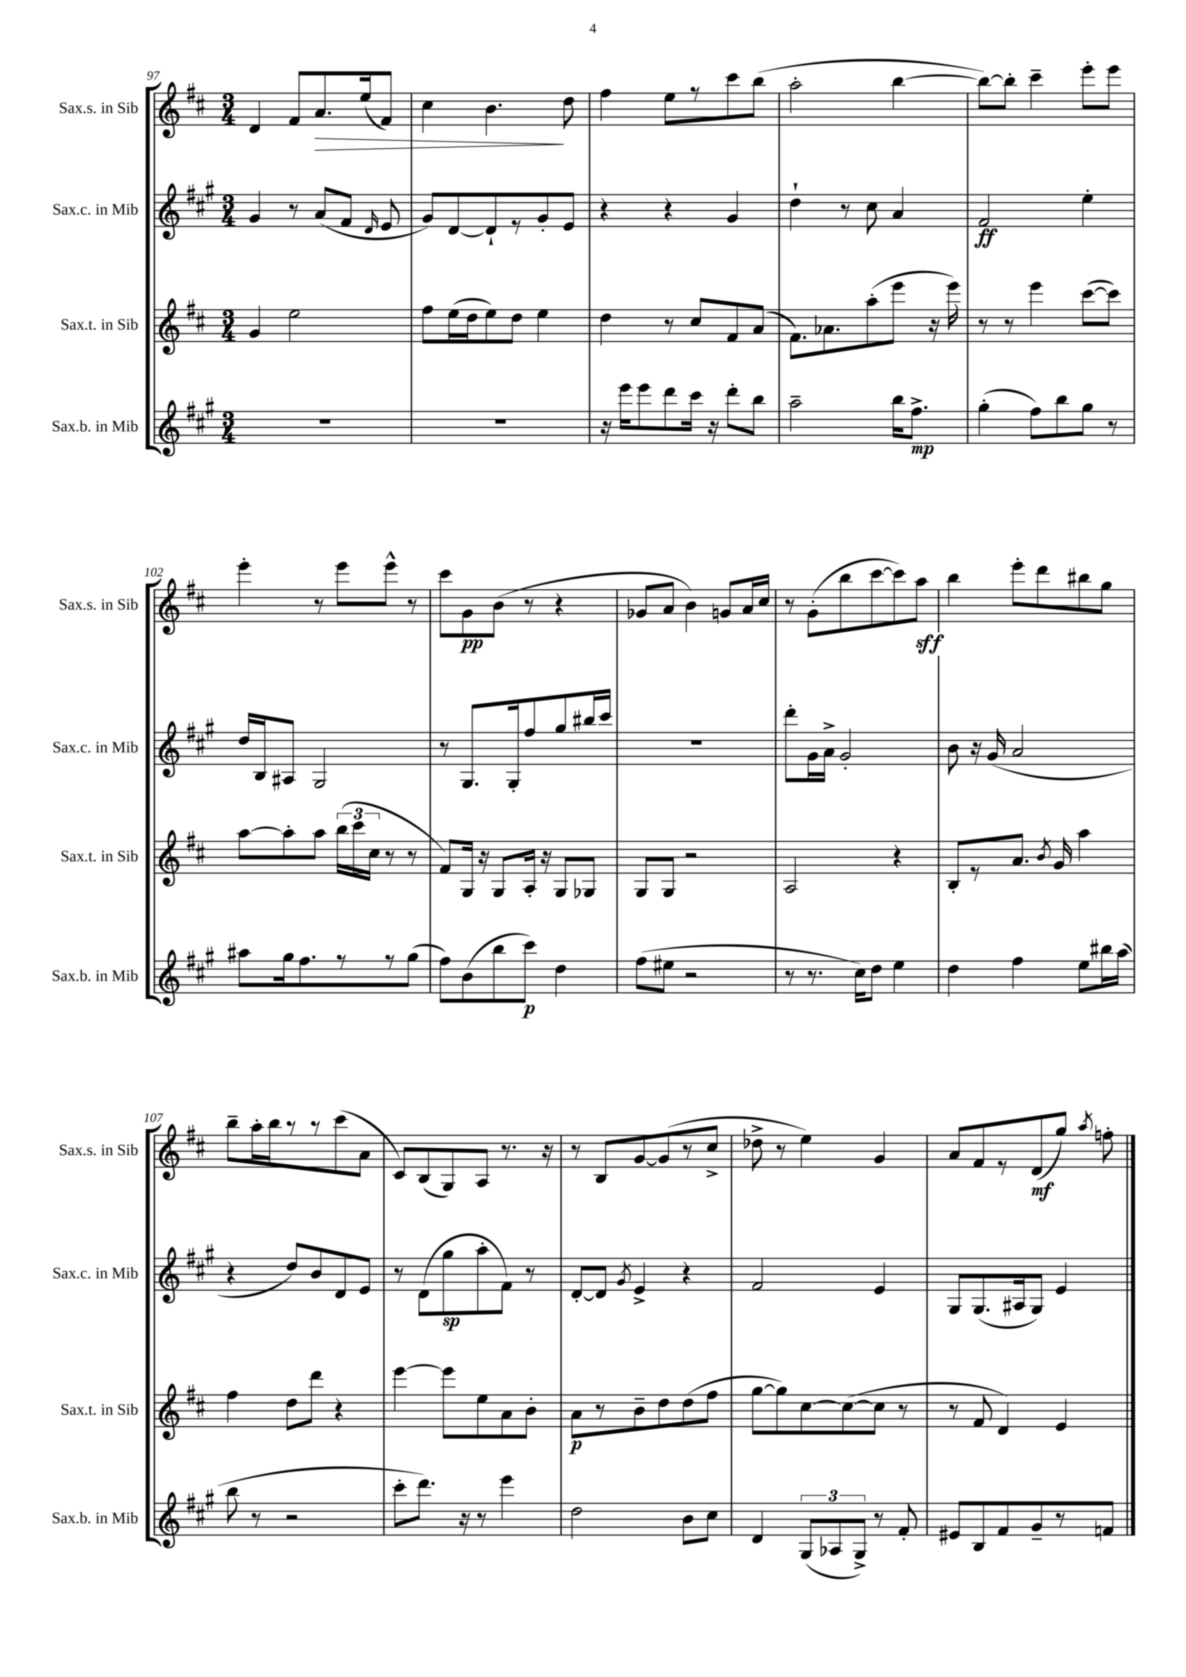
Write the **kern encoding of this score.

**kern	**kern	**kern	**kern
*staff4	*staff3	*staff2	*staff1
*clefG2	*clefG2	*clefG2	*clefG2
*k[f#c#g#]	*k[f#c#]	*k[f#c#g#]	*k[f#c#]
*M3/4	*M3/4	*M3/4	*M3/4
2.r	4g	4g#	4d
.	2ee	8r	8f#
.	.	(8a	8.a
.	.	8f#	.
.	.	.	(16ee
.	.	16qqd	.
.	.	8e	8f#)
=	=	=	=
2.r	8ff#	8g#)	4cc#
.	(16ee	[8d	.
.	16dd	.	.
.	8ee)	8d`]	4.b
.	8dd	8r	.
.	4ee	8g#'	.
.	.	8e	8dd
=	=	=	=
16r	4dd	4r	4ff#
16eee	.	.	.
8eee	.	.	.
8ddd	8r	4r	8ee
16ccc#	8cc#	.	8r
16r	.	.	.
8ddd'	8f#	4g#	8ccc#
8bb	(8a	.	(8bb
=	=	=	=
2aa~	8.f#)	4dd`	2aa'
.	8.a-	.	.
.	.	8r	.
.	(8aa'	8cc#	.
16bb	8eee	4a	[4bb
8.ff#^	.	.	.
.	16r	.	.
.	16eee)	.	.
=	=	=	=
(4gg#'	8r	2f#	8bb_)
.	8r	.	8bb']
8ff#)	4eee	.	4ccc#~
8bb	.	.	.
8gg#	([8ccc#	4ee'	8eee'
8r	8ccc#])	.	8eee
=	=	=	=
8aa#	[8aa	16dd	4eee'
.	.	16B	.
16gg#	8aa']	8A#	.
8.ff#	.	.	.
.	8aa	2G#	8r
8r	(24bb	.	8eee
.	24ccc#	.	.
.	24cc#	.	.
8r	8r	.	8eee^^
(8gg#	8r	.	8r
=	=	=	=
8ff#)	8f#)	8r	8ccc#
(8b	16G	8.G#	8g
.	16r	.	.
8bb	8G	.	(8b
.	.	16G#'	.
8ccc#)	16A'	8ff#	8r
.	16r	.	.
4dd	8G	8gg#	4r
.	8G-	16bb#	.
.	.	16ccc#	.
=	=	=	=
(8ff#	8G	2.r	8g-
8ee#	8G	.	8a
2r	2r	.	4b)
.	.	.	8g
.	.	.	16a
.	.	.	16cc#
=	=	=	=
8r	2A	8ddd'	8r
8.r	.	16g#	(8g'
.	.	16a^	.
.	.	2g#'	8bb
16cc#)	.	.	.
8dd	.	.	[8ccc#
4ee	4r	.	8ccc#])
.	.	.	8aa
=	=	=	=
4dd	8B'	8b	4bb
.	8r	16r	.
.	.	(16g#	.
4ff#	8.a	2a	8eee'
.	.	.	8ddd
.	8qb	.	.
.	16g	.	.
8ee	4aa	.	8bb#
16bb#	.	.	8gg
(16aa	.	.	.
=	=	=	=
8bb	4ff#	4r	8bb~
8r	.	.	16aa'
.	.	.	16bb
2r	8dd	8dd)	8r
.	8ddd	8b	8r
.	4r	8d	(8ccc#
.	.	8e	8a
=	=	=	=
8ccc#'	[4eee	8r	8c#)
8.ddd)	.	(8d	(8B
.	8eee]	8gg#	8G)
16r	.	.	.
8r	8ee	8aa'	8A
4eee	8a	8f#)	8.r
.	8b'	8r	.
.	.	.	16r
=	=	=	=
2dd	8a	[8d'	8r
.	8r	8d]	8B
.	.	8qg#	.
.	8b~	4e^	[8g
.	8dd	.	(8g]
8b	(8dd	4r	8r
8cc#	8ff#	.	8cc#^
=	=	=	=
4d	[8gg	2f#	8dd-^
.	8gg])	.	8r
(12G#	[8cc#	.	4ee)
12A-	.	.	.
.	(8cc#_	.	.
12G#^)	.	.	.
8r	8cc#]	4e	4g
8f#'	8r	.	.
=	=	=	=
8e#	8r	8G#	8a
8B	8f#	(8.G#	8f#
8f#	4d)	.	8r
.	.	16A#	.
8g#~	.	8G#)	(8d
8r	4e	4e	8gg)
.	.	.	8qaa
8f	.	.	8ff'
==	==	==	==
*-	*-	*-	*-
